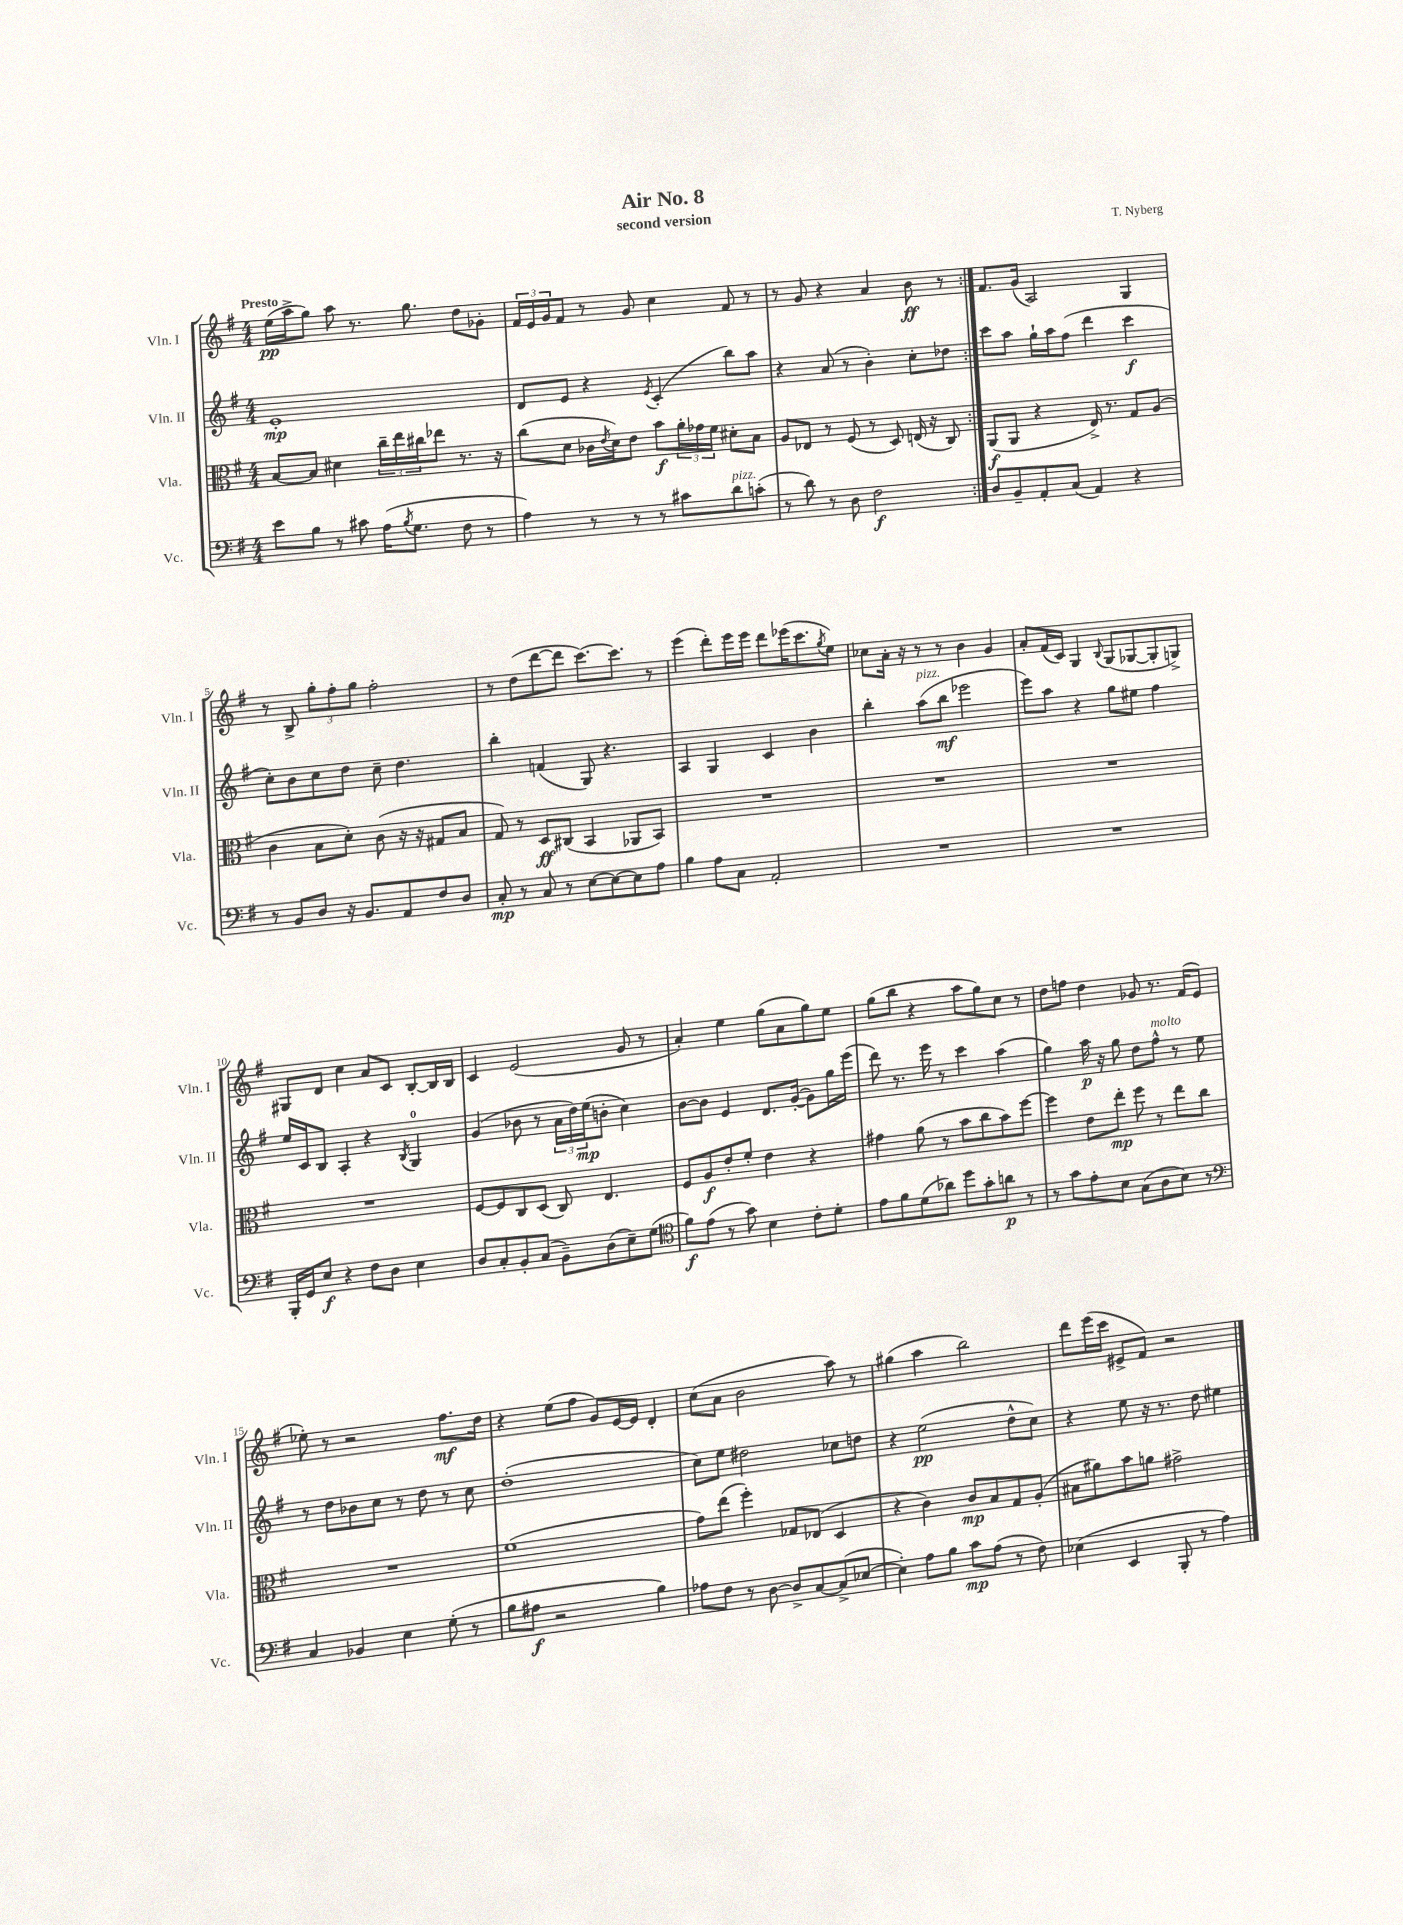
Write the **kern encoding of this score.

**kern	**kern	**kern	**kern
*staff4	*staff3	*staff2	*staff1
*clefF4	*clefC3	*clefG2	*clefG2
*k[f#]	*k[f#]	*k[f#]	*k[f#]
*M4/4	*M4/4	*M4/4	*M4/4
8e	[8B	1e'	(16ee
.	.	.	16aa^
8B	8B]	.	8gg)
8r	4d#	.	8aa
8c#	.	.	8.r
(16A	24cc~	.	.
.	24ee	.	.
8qB	.	.	.
8.G	.	.	8.gg
.	24cc#	.	.
.	8ee-	.	.
8F#	8.r	.	8dd
8r	.	.	8g-'
.	16r	.	.
=	=	=	=
4A)	(8cc	8d	24f#
.	.	.	24e
.	.	.	24g
.	8d	8e	8f#
8r	16c-	4r	8r
.	8qe	.	.
.	16d)	.	.
8r	8e	.	8g
.	.	8qe	.
8r	8b	(4c'	4cc
8c#	24a'	.	.
.	24g-	.	.
.	24f#	.	.
8d	8d#'	8bb)	8f#
(8c'	8B	8aa	8r
=	=	=	=
8r	8A	4r	8r
8d)	8E-	.	8g
8r	8r	(8a	4r
8D	(8F#	8r	.
2F#	8r	4b')	4a
.	8D)	.	.
.	(16E	8cc'	8b
.	16r	.	.
.	8C)	8dd-	8r
=:|!	=:|!	=:|!	=:|!
8D	(8AA	8ccc	8.f#
8BB~	8AA	8aa	.
.	.	.	(16g
8AA'	4r	16gg`	2A)
.	.	16aa	.
(8C	.	(8ff#	.
4AA)	16E^)	4ddd	.
.	8.r	.	.
4r	8G	4ccc	4G
.	(8A	.	.
=	=	=	=
8r	4c	8cc')	8r
8BB	.	8b	8B^
8D	8B	8cc	12gg'
.	.	.	12ff#'
16r	8d')	8dd	.
.	.	.	12gg
8.BB	.	.	.
.	(8c	8cc~	2ff#'
8AA	16r	4.dd	.
.	16r	.	.
8F#	8G#	.	.
8D	8B	.	.
=	=	=	=
8C'	8G)	4bb'	8r
8r	8r	.	(8dd
8C	8D	(4f	[8ddd
8r	(8C#	.	8ddd]
[8E	4BB	8G)	[8.ccc)
8E_	.	4.r	.
.	.	.	8.ccc]
8E]	8AA-	.	.
8A	8BB)	.	8r
=	=	=	=
4B	1r	4A	(4eee
8A	.	4G	8ddd')
8C	.	.	16eee
.	.	.	16eee
2AA'	.	4c	8ddd
.	.	.	(16eee-
.	.	.	8.ccc
.	.	4b	.
.	.	.	8qgg
.	.	.	8ee)
=	=	=	=
1r	1r	4bb'	8cc-
.	.	.	16a'
.	.	.	16r
.	.	(8aa	8r
.	.	8bb	8r
.	.	2eee-	4b
.	.	.	4g
=	=	=	=
1r	1r	8eee)	8a'
.	.	8aa	(16f#
.	.	.	16c)
.	.	4r	4G
.	.	.	8qqB
.	.	8gg	(8G
.	.	8ee#	[8G-
.	.	4ff#	8G-']
.	.	.	8G^)
=	=	=	=
16BBB'	1r	16ee	8G#
16GG	.	16c	.
8E	.	8B	8d
4r	.	4A'	4cc
8F#	.	4r	8a
8D	.	.	8c
.	.	8qB	.
4E	.	4G	[8B'
.	.	.	16B]
.	.	.	16B
=	=	=	=
8D	[8F#	(4g	4c
8C'	8F#]	.	.
8BB'	8C	8b-	(2e
(8C	(8D	8r	.
8BB~)	8C)	24a	.
.	.	24dd)	.
.	.	(24ee	.
(8D	4.E	8b'	.
8E~)	.	4cc)	8g
(8G	.	.	8r
=	=	=	=
*clefC4	*	*	*
8f#)	8F#	[8b	4a')
(8e	8A	8b]	.
8r	8e'	4e	4ee
8g)	8f#'	.	.
4B	4e	8.d	(8gg
.	.	.	8a
.	.	([16g'	.
8c'	4r	8g])	8gg)
8d'	.	16gg	8ee
.	.	(16eee	.
=	=	=	=
8e	4g#	8ddd)	(8gg
8f#	.	8.r	8bb
(8d	(8a	.	4r
.	.	16eee	.
8a-)	8r	8r	.
8dd	8b	4ccc	8aa
8g'	8cc	.	8gg)
8a	8b)	(4aa	8cc
8r	[8ff#	.	8r
=	=	=	=
8r	4ff#]	4gg)	8dd
8g	.	.	8ff
8e'	8e	16aa	4dd
.	.	16r	.
8B	8ee'	8gg	.
(8G	8ff#	8dd	8g-
8A	8r	8ff#^^	8.r
8B)	8ee	8r	.
.	.	.	(16f#
8r	8cc	8ee	8e
=	=	=	=
*clefF4	*	*	*
4C	1r	8r	8ee-')
.	.	8dd	8r
4BB-	.	8b-	2r
.	.	8cc	.
4E	.	8r	.
.	.	8dd	.
(8G'	.	8r	8.ff#
8r	.	8cc	.
.	.	.	16dd
=	=	=	=
8B	(1f#	(1dd'	4r
8A#	.	.	.
2r	.	.	(8ee
.	.	.	8ff#
.	.	.	8g)
.	.	.	[16e
.	.	.	16e]
4B)	.	.	4d'
=	=	=	=
8A-	8g)	8cc)	(8cc
8F#	(8ee	8ee	8a
8r	4ff#')	2dd#	2b
[8D	.	.	.
8D^]	8G-	.	.
[8C	(8E-	.	.
(8C^]	4D	8cc-	8aa)
[8E-	.	8dd	8r
=	=	=	=
4E-'])	4r	4r	(4gg#
8A	4c)	(2ee	4aa
8B	.	.	.
8c	8c	.	2bb)
(8A	8B	.	.
8r	8G	8dd^^	.
8F#)	(8A'	8cc)	.
=	=	=	=
(4E-	8B#	4r	8ddd
.	8a#)	.	(16eee
.	.	.	16ccc
4EE	8b	8ee	8e#^
.	8a	16r	8f#)
.	.	8.r	.
8BBB'	2g#^	.	2r
8r	.	8dd	.
4A)	.	4ee#	.
==	==	==	==
*-	*-	*-	*-
